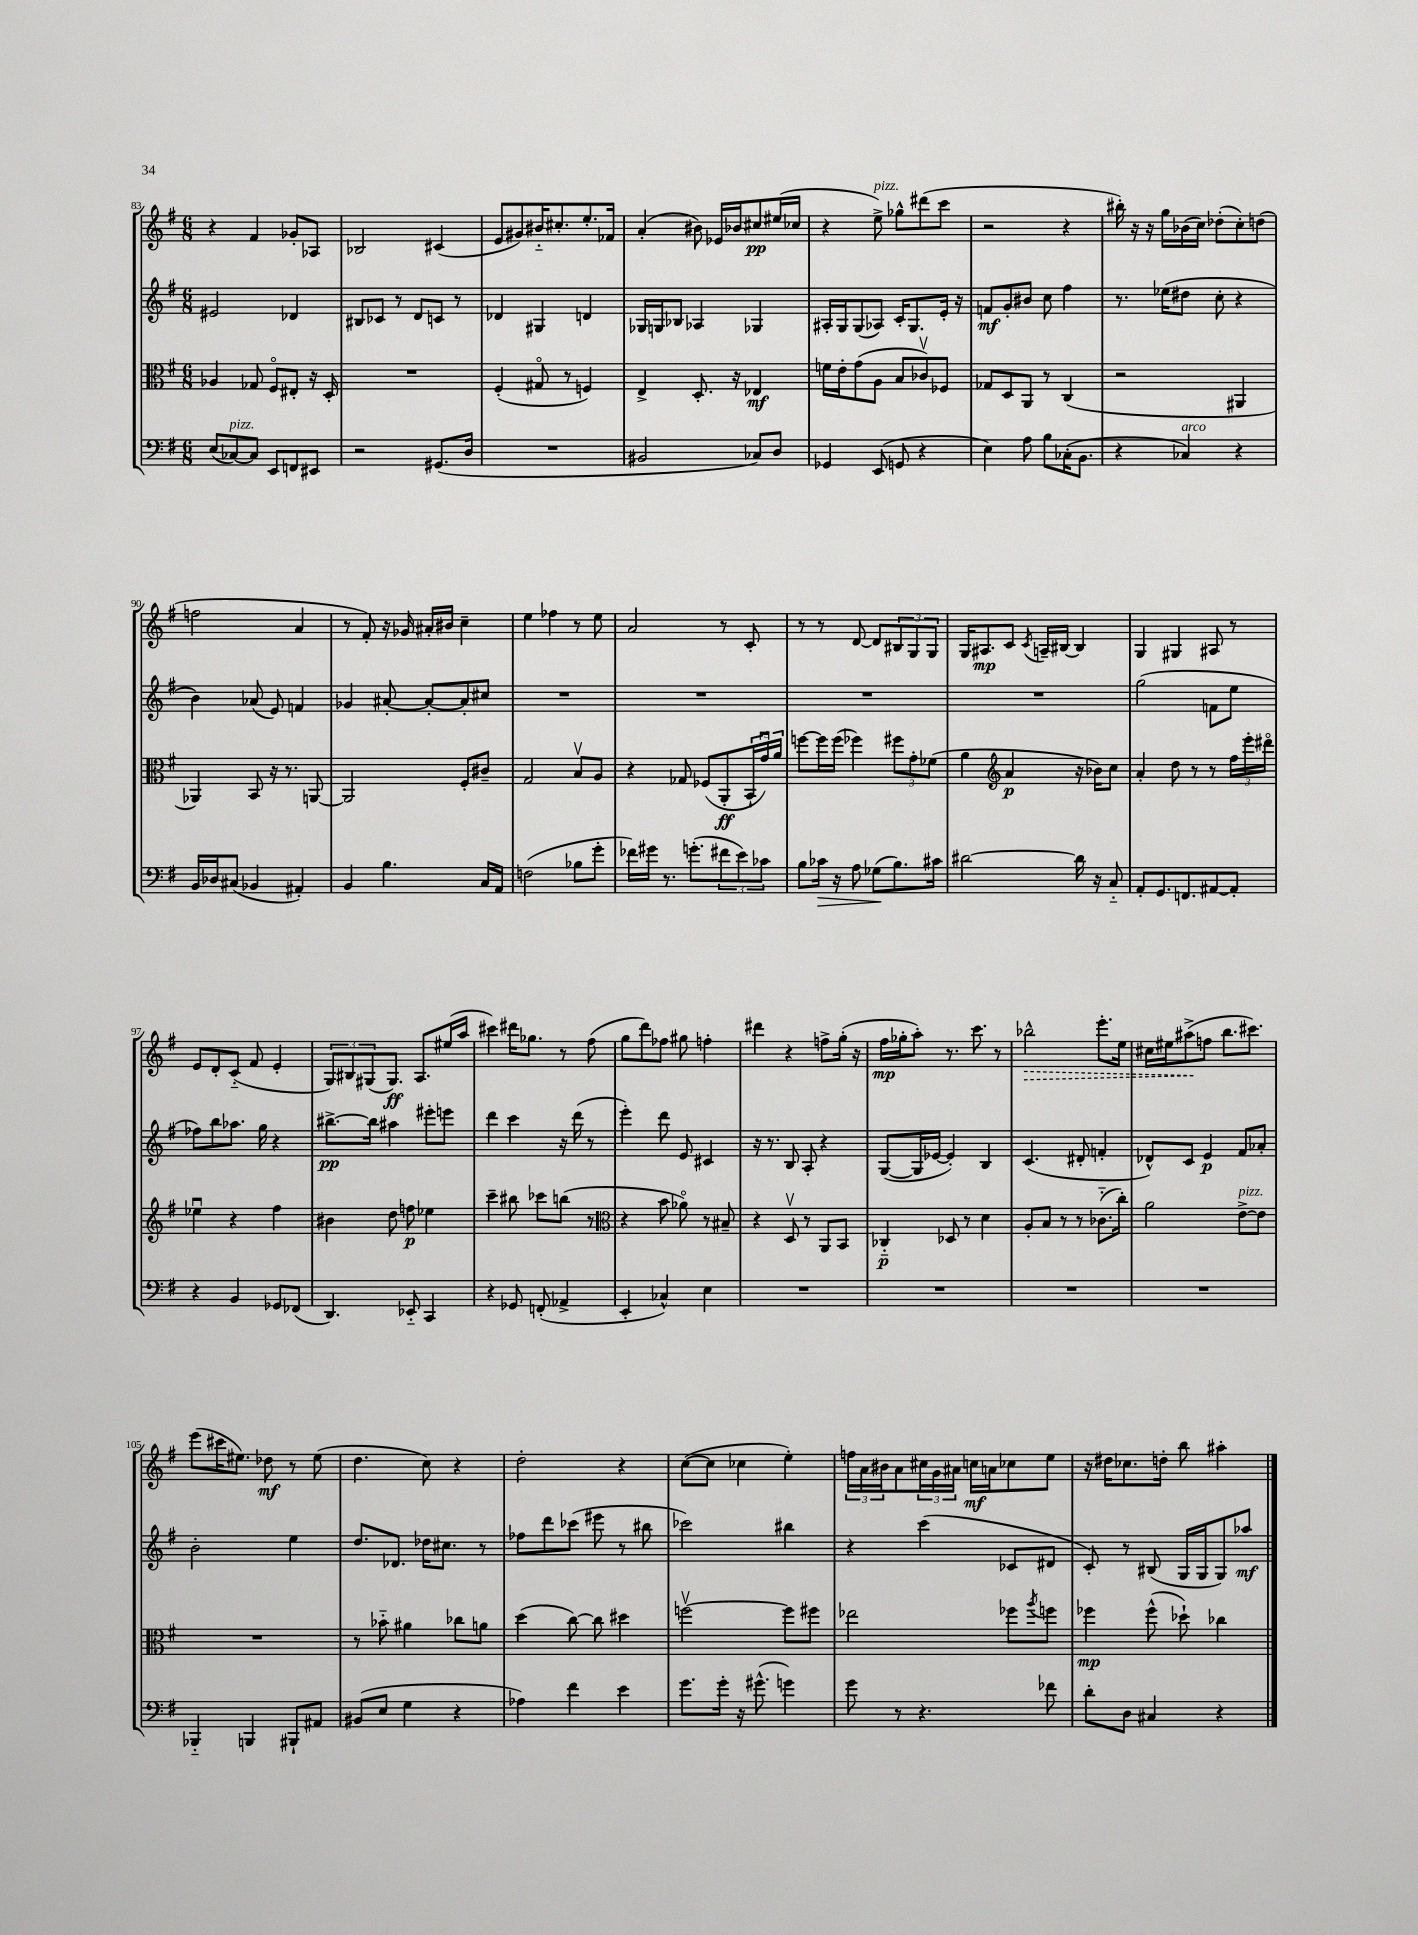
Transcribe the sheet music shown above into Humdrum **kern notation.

**kern	**kern	**kern	**kern
*staff4	*staff3	*staff2	*staff1
*clefF4	*clefC3	*clefG2	*clefG2
*k[f#]	*k[f#]	*k[f#]	*k[f#]
*M6/8	*M6/8	*M6/8	*M6/8
(8E	4A-	2e#	4r
[8C-)	.	.	.
8C-]	8G-	.	4f#
8EE	8F#o	.	.
8FF	8E#'	4d-	8g-'
8EE#	16r	.	8A-
.	16D'	.	.
=	=	=	=
2r	2.r	8B#	2B-
.	.	8c-	.
.	.	8r	.
.	.	8d	.
(8.GG#	.	8c	(4c#
.	.	8r	.
16D	.	.	.
=	=	=	=
2.r	(4F#'	4d-	8e
.	.	.	8g#)
.	8G#o	4G#	16b#'~
.	.	.	8.cc#'
.	8r	.	.
.	4F)	4d	8.ee'
.	.	.	16f-
=	=	=	=
2BB#	4E^	16G-	(4a'
.	.	16G	.
.	.	8B-	.
.	8.D'	4A-	8b#)
.	.	.	16e-
.	16r	.	16b-
8C-)	4E-	4G-	8cc#
8D	.	.	(16ee#
.	.	.	16cc-
=	=	=	=
4GG-	16f	16A#'	4r
.	16e'	16G	.
.	(8g	(8G	.
(8EE	8A	8A-)	8ee^)
8GG	8B	16c'	8gg-^^
.	.	8.G	.
4r	8c-v)	.	(8ddd#
.	8F-	16e'	8ccc
.	.	16r	.
=	=	=	=
4E)	8G-	8f	2r
.	8D	8g'	.
8A	8AA	8b#	.
8B	8r	8cc	.
(16C-'	(4C	4ff#	4r
8.BB	.	.	.
=	=	=	=
4r	2r	8.r	16bb#')
.	.	.	16r
.	.	.	16r
.	.	(16ee-	16gg
4C-)	.	8dd#	(16b-
.	.	.	16cc)
.	.	8cc'	(8dd-'
4r	4AA#	4r	8cc')
.	.	.	(8dd
=	=	=	=
16BB	4AA-)	4b)	2ff
16D-	.	.	.
(8C#	.	.	.
4BB-	8BB	(8a-	.
.	16r	8e)	.
.	8.r	.	.
4AA#')	.	4f	4a
.	[8AA	.	.
=	=	=	=
4BB	2AA]	4g-	8r
.	.	.	8f#')
4.B	.	[8a#'	16r
.	.	.	16g-
.	.	8a#'_	16a#'
.	.	.	16b#
.	8F#'	8a#']	4cc~
16C	8c#~	8cc#	.
16AA	.	.	.
=	=	=	=
(2F	2G	2.r	4ee
.	.	.	4ff-
8B-	8Bv	.	8r
8g'	8A	.	8ee
=	=	=	=
16f-)	4r	2.r	2a
16g#	.	.	.
8.r	.	.	.
.	8G-	.	.
(8.g'	.	.	.
.	(8F-	.	.
12f#	8AA'	.	8r
12e)	.	.	.
.	24BB`	.	8c'
12c-	24gu)	.	.
.	24a	.	.
=	=	=	=
8B	[8ff	2.r	8r
16c-	16ff]	.	8r
16r	(16ff	.	.
8A	4ff-)	.	[8d
(8G-	.	.	8d]
8.B)	12ff#	.	12B#
.	12g'	.	12G
.	(12f-	.	12G
16c#	.	.	.
=	=	=	=
[2d#	4a	2.r	16G
.	.	.	8.A#
*	*clefG2	*	*
.	4a	.	8c
.	.	.	8qc
.	.	.	16A~
.	.	.	[16B#
16d#]	16r	.	4B#]
16r	16b-)	.	.
8C'~	8cc	.	.
=	=	=	=
8AA'	4a'	(2gg	4G
8.GG	.	.	.
.	8dd	.	4G#
8.FF	.	.	.
.	8r	.	.
[8AA#	8r	8f	8A#
8AA#']	24ff#	8ee	8r
.	24eee'	.	.
.	24ddd#o	.	.
=	=	=	=
4r	4ee-u	8ff-)	8e
.	.	8bb	8d'
4BB	4r	8.aa-	(8c'~
.	.	.	8f#
.	.	16gg	.
8GG-	4ff#	4r	4e'
(8FF-	.	.	.
=	=	=	=
4.DD)	4b#	[8.bb#^	12G)
.	.	.	12B#
.	.	.	(12G#
.	.	16bb#]	.
.	8dd	4aa#	8.G#)
8EE-'~	8ff	.	.
.	.	.	8.A
4CC	4ee-	8eee#'	.
.	.	8eee	(16ee#
.	.	.	16aa
=	=	=	=
4r	4ccc~	4ddd	4ccc#)
8GG-	8bb#	4ccc	16ddd#
.	.	.	8.gg-
(8FF'	8ccc-	.	.
4AA-^	(8bb	16r	8r
.	.	(16ddd	.
.	8r	8r	(8ff#
=	=	=	=
*	*clefC3	*	*
4EE'	4r	4eee')	8gg
.	.	.	8ddd)
4C-^^)	8b	8ddd	8ff-
.	8a-o)	8e	8gg#
4E	8r	4c#	4ff'
.	8B#~	.	.
=	=	=	=
2.r	4r	16r	4ddd#
.	.	8.r	.
.	8Dv	8B	4r
.	8r	8A'	.
.	8AA	4r	8ff^
.	8BB	.	(16gg'
.	.	.	16r
=	=	=	=
2.r	4C-'~	([8G	16ff#
.	.	.	16gg-'
.	.	16G]	8aa')
.	.	[16e-	.
.	8D-	4e-'])	8.r
.	8r	.	.
.	.	.	8.ccc
.	4d	4B	.
.	.	.	8r
=	=	=	=
2.r	8A'	(4.c	2bb-^^
.	8B	.	.
.	8r	.	.
.	8r	8d#'	.
.	(8.c-'~	4f'	8.eee'
.	16cc')	.	16ee
=	=	=	=
2.r	2a	8d-^^)	16cc#
.	.	.	16ee#
.	.	8c	(8aa#^
.	.	4e	8ff
.	.	.	8.bb
.	[8e^	8f#	.
.	.	.	8.ccc#)
.	8e]	8a-'	.
=	=	=	=
4BBB-'~	2.r	2b'	(8eee
.	.	.	16ccc#
.	.	.	8.ee#)
4BBB	.	.	.
.	.	.	8dd-
8BBB#`	.	4ee	8r
8AA#	.	.	(8ee#
=	=	=	=
(8BB#	8r	8.dd	4.dd
8E	8b-'~	.	.
.	.	8.d-	.
4G	4a#	.	.
.	.	16dd-	8cc)
.	.	8.cc#	.
4r	8cc-	.	4r
.	8a	8r	.
=	=	=	=
4A-)	(4dd	8ff-	2dd'
.	.	8ddd	.
4f#	[8cc)	(8ccc-	.
.	8cc]	8eee#	.
4e	4dd#	8r	4r
.	.	8bb#	.
=	=	=	=
8.g	[2ffv	2ccc-)	([8cc
.	.	.	8cc]
16g'	.	.	.
16r	.	.	4cc-
(8.g#^^	.	.	.
4g)	8ff]	4bb#	4ee')
.	8ff#	.	.
=	=	=	=
8g	2ee-	4r	24ff
.	.	.	24a
.	.	.	24b#
8r	.	.	8a
4.r	.	(4ccc	24cc#
.	.	.	24g
.	.	.	24a#
.	.	.	16cc
.	.	.	16a
.	8ff-	8c-	8cc-
.	8qaa	.	.
8f-	8ff	8d#	8ee
=	=	=	=
8d'	4ff-	8c')	16r
.	.	.	16dd#
8D	.	8r	8.cc-
4C#	(8ff-^^	(8B#	.
.	.	.	16dd'
.	8dd-`)	16G	8bb
.	.	16G	.
4r	4cc-	8G)	4aa#'
.	.	8aa-	.
==	==	==	==
*-	*-	*-	*-
